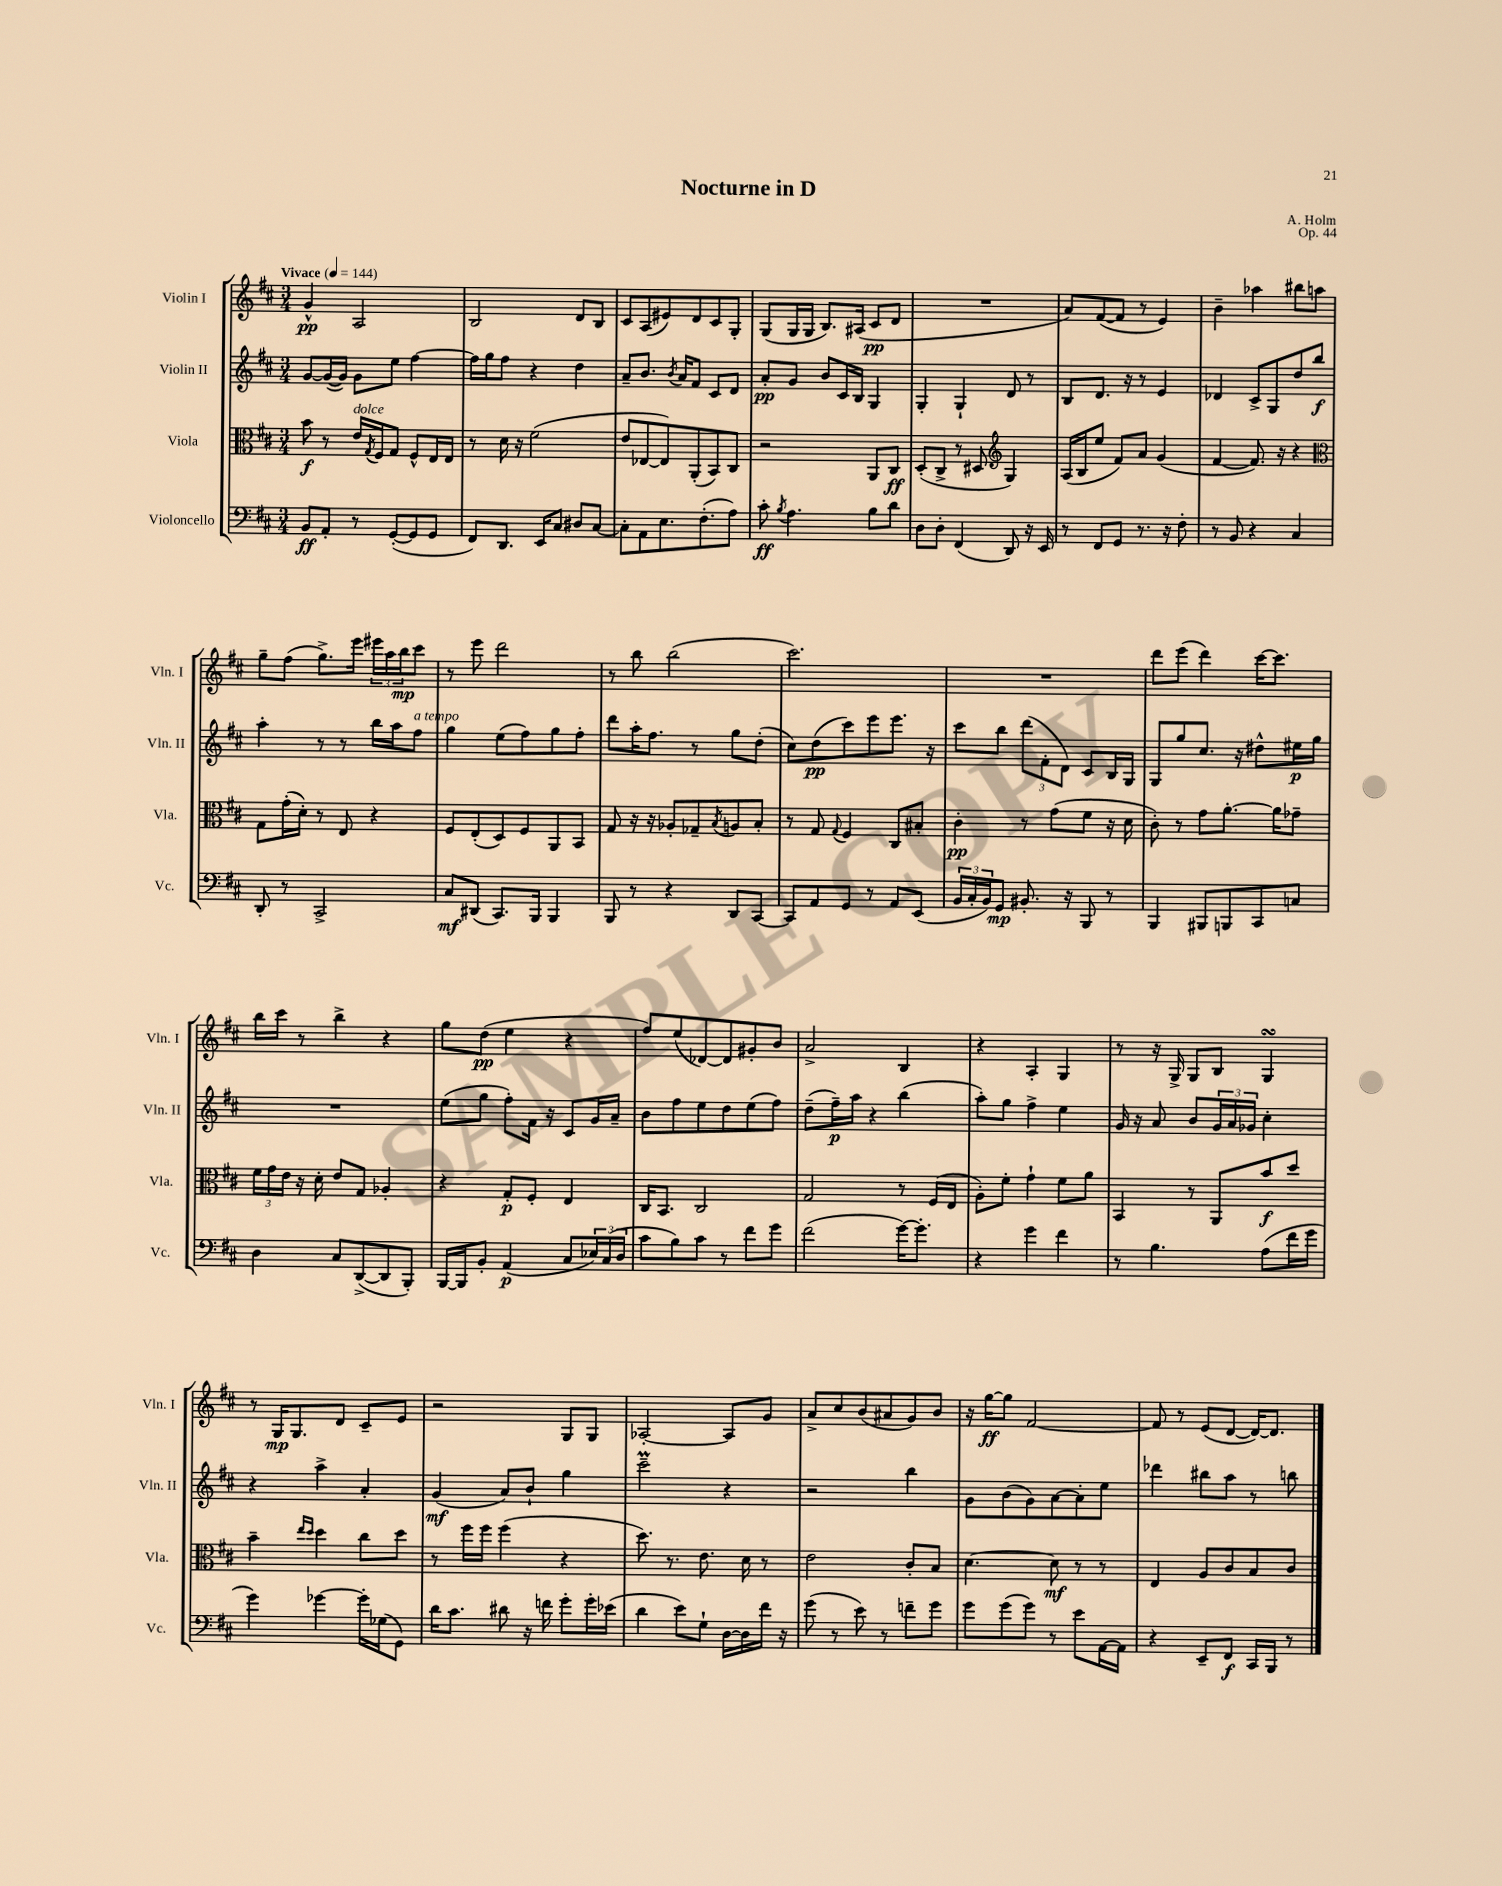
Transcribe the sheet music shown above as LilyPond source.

\header { title = "Nocturne in D" composer = "A. Holm" opus = "Op. 44" }
<<
\new StaffGroup <<
\new Staff = "s0" \with { instrumentName = "Violin I" shortInstrumentName = "Vln. I" } {
    \clef treble \key d \major \numericTimeSignature \time 3/4 \tempo "Vivace" 4 = 144
    g'4-^\pp a2 |
    b2 d'8 b8 |
    cis'8 a8( eis'8) d'8 cis'8 g8-. |
    g8( g16 g16 b8.) ais16( cis'8\pp d'8 |
    R2. |
    a'8) fis'8~( fis'8 r8 e'4) |
    b'4-- aes''4 bis''8 a''8 |
    g''8-- fis''8( g''8.->) e'''16 \tuplet 3/2 { eis'''16 a''16 b''16\mp } cis'''8 |
    r8 e'''8 d'''2 |
    r8 b''8 b''2( |
    cis'''2.) |
    R2. |
    d'''8 e'''8( d'''4) cis'''16~ cis'''8. |
    b''16 cis'''16 r8 b''4-> r4 |
    g''8 d''8\pp( e''4 r4 |
    fis''8) e''8( des'8~) des'8 gis'8-. b'8 |
    a'2-> b4 |
    r4 a4-. g4 |
    r8 r16 g16-> g8 b8 g4\turn |
    r8 g16\mp g8. d'8 cis'8-- e'8 |
    r2 g8 g8 |
    aes2~-. aes8 g'8 |
    a'8-> cis''8 b'8( ais'8 g'8) b'8 |
    r16 g''16~\ff g''8 fis'2~ |
    fis'8 r8 e'8( d'8~ d'16~) d'8. \bar "|." |
}
\new Staff = "s1" \with { instrumentName = "Violin II" shortInstrumentName = "Vln. II" } {
    \clef treble \key d \major \numericTimeSignature \time 3/4
    g'8~ g'16~( g'16) g'8 e''8 fis''4~ |
    fis''16 g''16 fis''8 r4 d''4 |
    a'8-- b'8. \acciaccatura { b'8 } a'16 fis'8 cis'8 d'8 |
    a'8-.\pp g'8 b'8 cis'16 b16 g4 |
    g4-. g4-! d'8 r8 |
    b8 d'8. r16 r8 e'4 |
    des'4 cis'8-> g8 d''8 b''8\f |
    a''4-. r8 r8 b''16 a''16 fis''8^\markup { \italic "a tempo" } |
    g''4 e''8( fis''8) g''8 fis''8-. |
    d'''8 a''16-. fis''8. r8 g''8 d''8-.( |
    cis''8) d''8\pp( cis'''8) e'''8 e'''8. r16 |
    cis'''8 b''8 \tuplet 3/2 { d'''8( fis'8-. d'8) } cis'8 b16 g16 |
    g8 g''8 cis''8. r16 dis''8-^ eis''16\p g''16 |
    R2. |
    e''8( g''8 fis''8-.) fis'16 r16 cis'8 g'16 a'16-- |
    b'8 fis''8 e''8 d''8 e''8( fis''8) |
    d''8--( fis''16--\p) a''16 r4 b''4( |
    a''8-.) g''8 fis''4-> e''4 |
    g'16 r16 a'8 b'8 \tuplet 3/2 { g'16 a'16 ges'16 } cis''4-. |
    r4 a''4-> a'4-. |
    g'4\mf( a'8) b'8-! g''4 |
    cis'''2--\prall r4 |
    r2 b''4 |
    g'8 b'8( g'8) a'8~ a'8-. e''8 |
    des'''4 bis''8 a''8 r8 b''8 \bar "|." |
}
\new Staff = "s2" \with { instrumentName = "Viola" shortInstrumentName = "Vla." } {
    \clef alto \key d \major \numericTimeSignature \time 3/4
    b'8\f r8 e'16^\markup { \italic "dolce" } \acciaccatura { g8 } fis16 g8 fis8-^ e16 e16 |
    r8 d'16 r16 fis'2( |
    e'8 ees8~ ees8) a,8-.( b,8) cis8 |
    r2 a,8 cis8\ff |
    d8-.( cis8-> r8 dis8 \clef treble g4) |
    a16( b16 e''8 fis'8) a'8 g'4( |
    fis'4~ fis'8.) r16 r4 |
    \clef alto g8 g'16-.( d'16-.) r8 e8 r4 |
    fis8 e8-.( d8) fis8 a,8 b,8 |
    g8 r16 r16 aes8-. ges8-- \acciaccatura { b8 } a8 b8-. |
    r8 g8 \appoggiatura { g8 } fis4 cis8 bis8-. |
    cis'4-.\pp r8 g'8( fis'8 r16 d'16 |
    cis'8-.) r8 g'8 a'8.~-. a'16 ges'8-- |
    \tuplet 3/2 { fis'16 g'16 e'16 } r16 d'16-. e'8 g8 aes4-. |
    r4 g8-.\p fis8-. e4 |
    cis16 b,8. cis2 |
    g2 r8 fis16( e16 |
    a8-.) fis'8-. g'4-! fis'8 a'8 |
    b,4 r8 a,8 b'8\f d''8 |
    b'4-- \grace { e''16 d''16 } d''4 cis''8 d''8 |
    r8 fis''16 fis''16 fis''4( r4 |
    d''8.) r8. e'8. d'16 r8 |
    e'2 cis'8-. b8 |
    d'4.~ d'8\mf r8 r8 |
    e4 a8 cis'8 b8 cis'8 \bar "|." |
}
\new Staff = "s3" \with { instrumentName = "Violoncello" shortInstrumentName = "Vc." } {
    \clef bass \key d \major \numericTimeSignature \time 3/4
    b,8\ff a,8-. r8 g,8~-.( g,8 g,8 |
    fis,8) d,8. e,16 cis8 dis8 cis8~ |
    cis8-. a,8 e8. fis8.-.( a8) |
    cis'8-.\ff \acciaccatura { b8 } a4. b8 d'8 |
    d8 d8-. fis,4( d,8) r16 e,16 |
    r8 fis,8 g,8 r8. r16 fis8-. |
    r8 b,8 r4 cis4 |
    d,8-. r8 cis,2-> |
    cis8\mf dis,8( cis,8.) b,,16 b,,4 |
    b,,8 r8 r4 d,8 cis,8~ |
    cis,8 a,8 g,8 r8 a,8 e,8( |
    \tuplet 3/2 { b,16 cis16-. b,16) } g,8\mp bis,8.-. r16 b,,8 r8 |
    b,,4 bis,,8 b,,8 cis,8 c8 |
    d4 cis8 d,8~->( d,8 b,,8-.) |
    b,,16~ b,,16 b,8-. a,4\p( cis8 \tuplet 3/2 { ees16) cis16( d16 } |
    cis'8 b8) cis'8 r8 fis'8 g'8 |
    fis'2( g'16~) g'8.-. |
    r4 g'4 fis'4 |
    r8 b4. a8( fis'16 g'16 |
    g'4) ges'4~ ges'16-. ges16( g,8) |
    d'16 cis'8. dis'8 r16 f'16 g'8-. g'16-. ees'16( |
    d'4 e'8) g8-! d16~ d16 fis'16 r16 |
    g'8( r8 e'8) r8 f'8-- g'8 |
    g'8 g'8( g'8) r8 e'8 a,16~ a,16 |
    r4 e,8-- fis,8\f cis,16 b,,16 r8 \bar "|." |
}
>>
>>
\layout { \context { \Score \remove "Bar_number_engraver" } }
